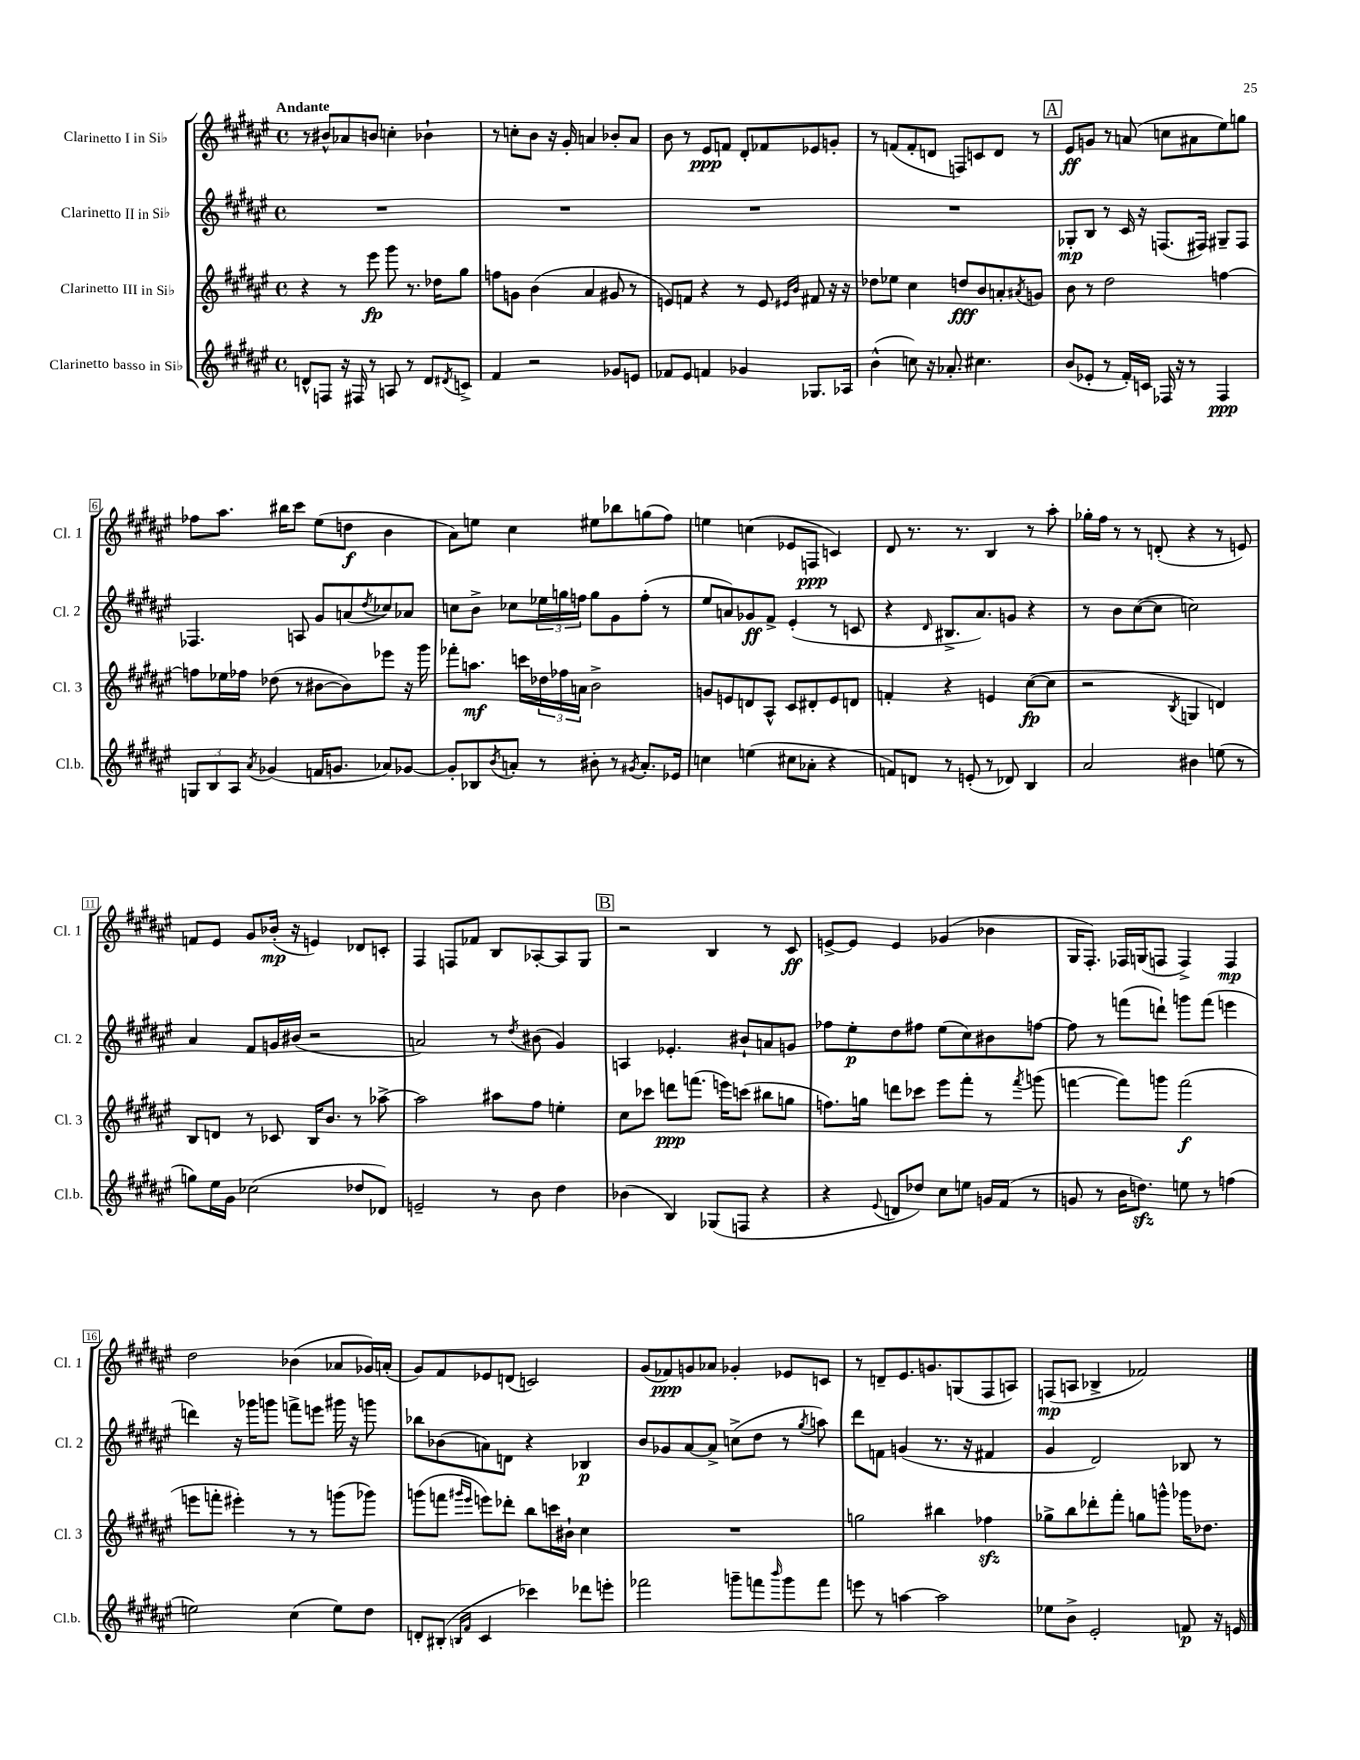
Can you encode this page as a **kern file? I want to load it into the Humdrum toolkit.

**kern	**kern	**kern	**kern
*staff4	*staff3	*staff2	*staff1
*clefG2	*clefG2	*clefG2	*clefG2
*k[f#c#g#d#a#e#]	*k[f#c#g#d#a#e#]	*k[f#c#g#d#a#e#]	*k[f#c#g#d#a#e#]
*M4/4	*M4/4	*M4/4	*M4/4
*met(c)	*met(c)	*met(c)	*met(c)
8d^^/L	4r	1r	8r
8F/J	.	.	8b#^^/L
16r	8r	.	8a-/
16F#/	.	.	.
8r	8eee#\	.	8b/J
8A/	8ggg#\	.	4cc'\
8r	8.r	.	.
8d/L	.	.	4b-`\
.	16dd-\LK	.	.
8qd#/	.	.	.
8c^/J	8gg#\J	.	.
=	=	=	=
4f#/	8ff\L	1r	8r
.	8g\J	.	8cc'\L
2r	(4b\	.	8b\J
.	.	.	16r
.	.	.	16g#'/
.	4a#/	.	4a/
8g-/L	8g#/	.	8b-'/L
8e/J	8r	.	8a/J
=	=	=	=
8f-/L	8e/L)	1r	8b\
8e#/J	8f/J	.	8r
4f/	4r	.	8e#/L
.	.	.	8f/J
4g-/	8r	.	8d#'/L
.	8e/	.	8f-/
.	16qqe#/LL	.	.
.	16qqb/JJ	.	.
8.G-/L	8f#/	.	8e-/
.	16r	.	8g'/J
16A-/Jk	16r	.	.
=	=	=	=
(4b^^\	8dd-\L	1r	8r
.	8ee-\J	.	(8f/L
8cc\)	4cc#\	.	8f'/
16r	.	.	8d/J
8.a-'/	.	.	.
.	8dd/L	.	8F/L)
4.cc#\	8b/	.	8c/
.	8a'/	.	8d/J
.	8qa#/	.	.
.	8g/J	.	8r
=	=	=	=
(8b/L	8b\	8G-'/L	8e#/L
8e-'/J	8r	8B/J	8g/J
8r	2dd#\	8r	8r
16f#'/LL)	.	16c#/	(8a/
16c/JJ	.	16r	.
16F-/	.	(8.F/L	8cc\L
16r	.	.	.
8r	.	.	8a#\
.	.	16F#/Jk)	.
4F-/	[4ff\	8G#~/L	8ee#\)
.	.	8F#/J	8gg\J
=	=	=	=
12G/L	8ff\]L	4.F-/	8ff-\L
12B/	.	.	.
.	16ee-\L	.	8.aa#\J
12A#/J	.	.	.
.	16ff-\JJ	.	.
8qa#/	.	.	.
(4g-/	(8dd-\	.	.
.	.	.	16bb#\LK
.	8r	8A/	8ccc#\J
16f/LK	[8b#\L	8g#/L	(8ee#\L
8.g/J	.	.	.
.	8b#\])	(8a/	8dd\J
.	.	8qdd#/	.
8a-/L)	8eee-\J	8cc-/)	4b\
[8g-/J	16r	8a-/J	.
.	16ggg#\	.	.
=	=	=	=
8g-'/]L	8fff-'\L	8cc\L	8a#\L)
8B-/	8.aa\J	8b^\J	8ee\J
8qb/	.	.	.
8a'/J	.	8cc-\L	4cc#\
.	16ccc\LL	.	.
8r	24dd-\	24ee-\L	.
.	24ff-\	24gg\	.
.	24a\JJ	24ff\JJ	.
8b#'\	2b^\	8gg\L	8ee#\L
8r	.	8g#\	8bb-\
8qg#/	.	.	.
8.a'/L	.	(8ff'\J	(8gg\
.	.	8r	8ff#\J)
16e-/Jk	.	.	.
=	=	=	=
4cc\	8g/L	8ee#/L	4ee\
.	8e/	8a/)	.
(4ee\	8d/	8g-/	(4cc\
.	8A#^^/J	8f#^/J	.
8cc#\L	8c#/L	(4e#'/	8e-/L
8a-'\J	8d#'/	.	8F/J
4r	8e/	8r	4c/)
.	8d/J	8c/	.
=	=	=	=
8f/L)	4f'/	4r	8d#/
8d/J	.	.	8.r
.	.	16qqd#/	.
8r	4r	8.B#^/L	.
.	.	.	8.r
(8e'/	.	.	.
.	.	8.a#/)	.
8r	4e/	.	4B/
8d-/)	.	8g/J	.
4B/	([8cc#\L	4r	8r
.	8cc#\]J	.	8aa#'\
=	=	=	=
2a#/	2r	8r	16gg-'\LL
.	.	.	16ff#\JJ
.	.	8b\L	8r
.	.	([8cc#\	8r
.	.	8cc#\]J	(8d'/
.	8qB/	.	.
4b#\	4G/	2cc\)	4r
(8ee\	4d/)	.	8r
8r	.	.	8e/)
=	=	=	=
8gg\L)	8B/L	4a#/	8f/L
16ee#\L	8d/J	.	8e#/J
16g#\JJ	.	.	.
(2cc-\	8r	8f#/L	8g#/L
.	8c-/	16g/L	(16b-'/Jk
.	.	(16b#/JJ	16r
.	16B/LK	2r	4e/)
.	8.b/J	.	.
8dd-/L	8r	.	8d-/L
8d-/J)	[8aa-^\	.	8c'/J
=	=	=	=
2e~/	2aa-\]	2a/)	4F#/
.	.	.	8F/L
.	.	.	8f-/J
8r	8aa#\L	8r	8B/L
.	.	8qdd#/	.
8b\	8ff#\J	(8b#\	[8A-'/
4dd#\	4ee'\	4g#/)	8A-/]
.	.	.	8G#/J
=	=	=	=
(4b-\	8cc#\L	4A/	2r
.	8ccc-\J	.	.
4B/)	8ddd\L	4.e-'/	.
.	(8.fff\J	.	.
(8G-/L	.	.	4B/
.	16eee\LK)	.	.
8F/J	(8ccc\J	8b#`/L	.
4r	8bb#\L	8a/	8r
.	8gg\J	8g/J	8c#/
=	=	=	=
4r	8.ff\L)	8ff-\L	[8e^/L
.	.	8ee#'\	8e/]J
.	16gg\Jk	.	.
8qqe#/	.	.	.
8d/L	8ddd\L	8dd#\	4e/
8dd-/J)	8ccc-\J	8ff#\J	.
8cc#\L	8eee#\L	(8ee#\L	(4g-/
8ee\J	8fff#'\J	8cc#\)	.
16g/LL	8r	8b#\	4b-\
(16f#/JJ	.	.	.
.	8qfff#/	.	.
8r	(8ggg\	[8ff\J	.
=	=	=	=
8g/	[4fff\	8ff\]	16G#/LK
.	.	.	8.F#'/J)
8r	.	8r	.
16b\LK	8fff\]L)	(8fff\L	16F-/LL
8.dd\J)	.	.	(16G/J
.	8ggg\J	8ddd`\J)	8F/J
8ee\	(2fff\	8ggg\L	4F^/)
8r	.	(8fff\J	.
(4ff\	.	4eee\	4F/
=	=	=	=
2ee\)	8eee\L	4ddd\)	2dd#\
.	8fff'\J	.	.
.	4eee#'\)	16r	.
.	.	16ggg-\LK	.
.	.	8ggg\J	.
(4cc#\	8r	8fff^\L	(4b-\
.	8r	8eee\J	.
8ee\L)	(8ggg\L	16ggg#\	8a-/L
.	.	16r	.
8dd#\J	8ggg-\J)	8ggg\	16g-/L)
.	.	.	(16a'/JJ
=	=	=	=
8d'/L	(8ggg\L	8bb-\L	8g#/L)
(8B#'/J	8fff\J	(8b-\	8f#/
16qqB/LL	16qqggg#/LL	.	.
16qqf#/JJ	16qqeee#/JJ	.	.
4c#/	8eee\L)	8a\)	8e-/
.	8ddd-'\J	8d\J	(8d/J
4ccc-\)	8bb\L	4r	2c/)
.	16ccc\L	.	.
.	16b#`\JJ	.	.
8ddd-\L	4cc#\	4B-/	.
8eee'\J	.	.	.
=	=	=	=
2fff-\	1r	8b/L	(8g#/L
.	.	8g-/	8f-/)
.	.	[8a#/	8g/
.	.	8a#^/]J	8a-/J
8ggg~\L	.	(8cc^\L	4g-'/
8fff\	.	8dd#\J	.
16qqbbb/	.	.	.
8ggg\	.	8r	8e-/L
.	.	8qgg#/	.
8fff\J	.	8aa\)	8c/J
=	=	=	=
8eee\	2gg\	8ddd#\L	8r
8r	.	8f\J	8d~/L
[4aa\	.	(4g/	8.e#/
.	.	.	8.g/
2aa\]	4bb#\	8.r	.
.	.	.	(8G/
.	.	16r	.
.	4ff-\	4f#/	8F#/
.	.	.	8A/J)
=	=	=	=
8ee-\L	8gg-^\L	4g#/	(8F/L
8b^\J	8bb\	.	8A/J
2e#'/	8ddd-'\	2d#/)	4B-^/
.	8fff#'\J	.	.
.	8gg\L	.	2f-/)
.	8ggg^^\J	.	.
8f/	16ggg-\LK	8B-/	.
.	8.dd-\J	.	.
16r	.	8r	.
16e/	.	.	.
==	==	==	==
*-	*-	*-	*-
